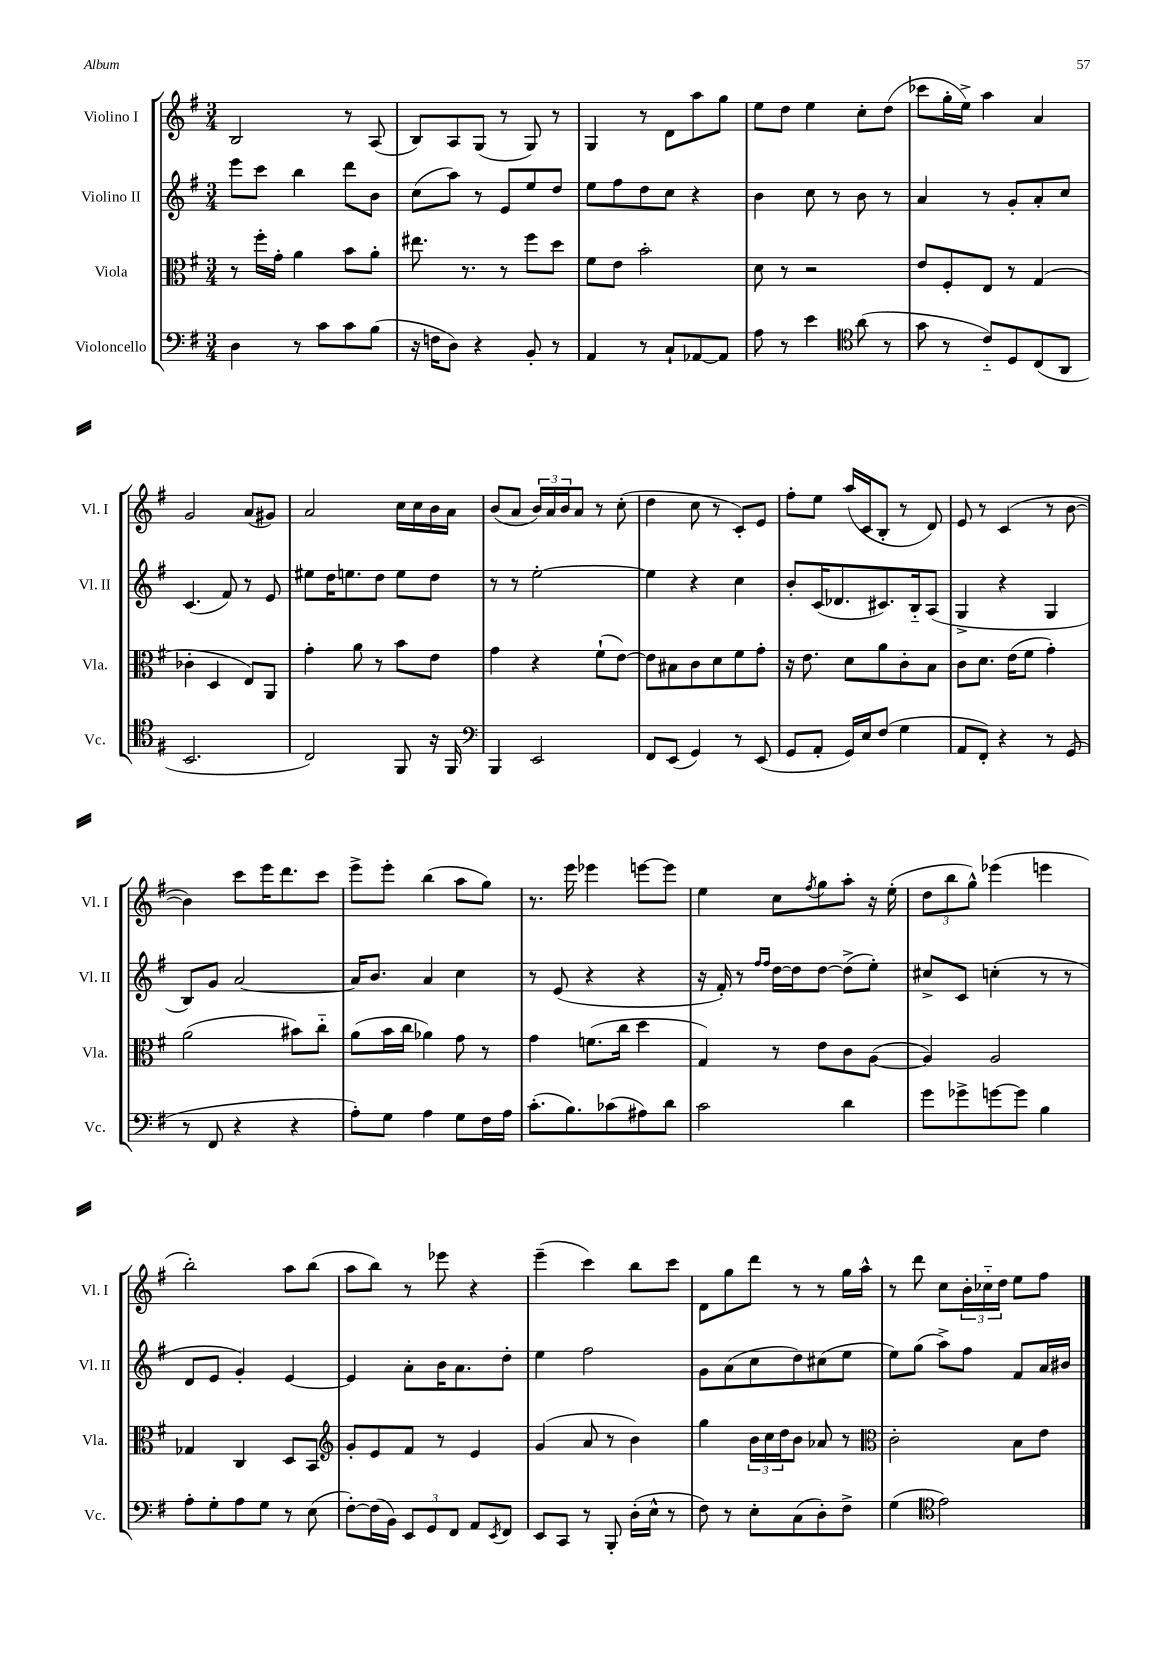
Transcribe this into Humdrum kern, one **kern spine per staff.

**kern	**kern	**kern	**kern
*part4	*part3	*part2	*part1
*staff4	*staff3	*staff2	*staff1
*I"Violoncello	*I"Viola	*I"Violino II	*I"Violino I
*I'Vc.	*I'Vla.	*I'Vl. II	*I'Vl. I
*clefF4	*clefC3	*clefG2	*clefG2
*k[f#]	*k[f#]	*k[f#]	*k[f#]
*M3/4	*M3/4	*M3/4	*M3/4
=116	=116	=116	=116
4D\	8r	8eee\L	2B/
.	16ff#'\LL	8ccc\J	.
.	16g'\JJ	.	.
8r	4a\	4bb\	.
8c\L	.	.	.
8c\	8b\L	8ddd\L	8r
(8B\J	8a'\J	8b\J	(8A/
=117	=117	=117	=117
16r	8.ee#X\	(8cc\L	8B/L)
16Fn\KL	.	.	.
8D\J)	.	8aa\J)	8A/
.	8.r	.	.
4r	.	8r	(8G/J
.	8r	8e/L	8r
8BB'/	8ff#\L	8ee/	8G/)
8r	8dd\J	8dd/J	8r
=118	=118	=118	=118
4AA/	8f#\L	8ee\L	4G/
.	8e\J	8ff#\	.
8r	2b'\	8dd\	8r
8C`/L	.	8cc\J	8d\L
[8AA-X/	.	4r	8aa\
8AA-/J]	.	.	8gg\J
=119	=119	=119	=119
8A\	8d\	4b\	8ee\L
8r	8r	.	8dd\J
4e\	2r	8cc\	4ee\
.	.	8r	.
*clefC4	*	*	*
(8a\	.	8b\	8cc'\L
8r	.	8r	(8dd\J
=120	=120	=120	=120
8g\	8e/L	4a/	8ccc-X\L
8r	8F#'/	.	16gg'\L
.	.	.	16ee^\JJ)
8c/L)	8E/J	8r	4aa\
8D/	8r	8g'/L	.
(8C/	(4G/	8a'/	4a/
8AA/J	.	8cc/J	.
!!LO:LB:g=z
=121	=121	=121	=121
2.BB/	4c-X'\	(4.c/	2g/
.	4D/	.	.
.	.	8f#/)	.
.	8E/L)	8r	(8a/L
.	8AA/J	8e/	8g#X/J)
=122	=122	=122	=122
2C/)	4g'\	8ee#X\L	2a/
.	.	16dd\K	.
.	.	8.een\	.
.	8a\	.	.
.	8r	8dd\J	.
8FF#/	8b\L	8ee\L	16cc\LL
.	.	.	16cc\
16r	8e\J	8dd\J	16b\
16FF#/	.	.	16a\JJ
=123	=123	=123	=123
*clefF4	*	*	*
4BBB/	4g\	8r	(8b/L
.	.	8r	8a/J
2EE/	4r	[2ee'\	24b/LL)
.	.	.	24a/
.	.	.	24b/J
.	.	.	8a/J
.	(8f#`\L	.	8r
.	[8e\J)	.	(8cc'\
=124	=124	=124	=124
8FF#/L	8e\L]	4ee\]	4dd\
(8EE/J	8B#X\	.	.
4GG/)	8c\	4r	8cc\
.	8d\	.	8r
8r	8f#\	4cc\	8c'/L)
(8EE/	8g'\J	.	8e/J
=125	=125	=125	=125
8GG/L	16r	8b'/L	8ff#'\L
.	8.e\	.	.
8AA'/J	.	(16c/K	8ee\J
.	.	8.d-X/	.
16GG/LL)	8d\L	.	(16aa/LL
16E/J	.	.	16c/J
(8F#/J	8a\	8.c#X/)	8B'/J
4G\	8c'\	.	8r
.	.	16B/k	.
.	8B\J	(8A/J	8d/)
=126	=126	=126	=126
8AA/L	8c\L	4G^/	8e/
8FF#'/J)	8.d\J	.	8r
4r	.	4r	(4c/
.	(16e\KL	.	.
.	8f#\J	.	.
8r	4g'\)	4G/	8r
(8GG/	.	.	[8b\
!!LO:LB:g=z
=127	=127	=127	=127
8r	(2a\	8B/L)	4b\])
8FF#/	.	8g/J	.
4r	.	[2a/	8ccc\L
.	.	.	16eee\K
.	.	.	8.ddd\
4r	8b#X\L)	.	.
.	8cc\J	.	8ccc\J
=128	=128	=128	=128
8A'\L)	(8a\L	16a/KL]	8eee^\L
.	.	8.b/J	.
8G\J	16b\L	.	8eee'\J
.	16cc\JJ	.	.
4A\	4a-X\)	4a/	(4bb\
8G\L	8g\	4cc\	8aa\L
16F#\L	8r	.	8gg\J)
16A\JJ	.	.	.
=129	=129	=129	=129
(8.c'\L	4g\	8r	8.r
.	.	(8e/	.
8.B\)	.	.	16eee\
.	(8.fn\L	4r	4eee-X\
(8c-X\	.	.	.
.	16cc\Jk	.	.
8A#X\)	4dd\	4r	[8eeen\L
8d\J	.	.	8eee\J]
=130	=130	=130	=130
2c\	4G/)	16r	4ee\
.	.	16f#'/)	.
.	.	8r	.
.	.	16qqff#/LL	.
.	.	16qqff#/JJ	.
.	8r	[16dd\LL	8cc\L
.	.	16dd\J]	.
.	.	.	8qff#/
.	8e\L	[8dd\J	8gg\
4d\	8c\	(8dd^\L]	8aa'\J
.	([8A\J	8ee'\J)	16r
.	.	.	(16ee'\
=131	=131	=131	=131
8g\L	4A/])	8cc#X^/L	12dd\L
.	.	.	12bb\
8g-X^\	.	8c/J	.
.	.	.	12gg^^\J)
[8gn\	2A/	(4ccn'\	(4eee-X\
8g\J]	.	.	.
4B\	.	8r	4eeen\
.	.	8r	.
!!LO:LB:g=z
=132	=132	=132	=132
8A'\L	4G-X/	8d/L	2bb'\)
8G'\	.	8e/J	.
8A\	4C/	4g'/)	.
8G\J	.	.	.
8r	8D/L	[4e/	8aa\L
(8E\	8BB/J	.	(8bb\J
=133	=133	=133	=133
*	*clefG2	*	*
[8F#'\L)	8g'/L	4e/]	8aa\L
(16F#\L]	8e/	.	8bb\J)
16BB\JJ)	.	.	.
12EE/L	8f#/J	8a'\L	8r
12GG/	.	.	.
.	8r	16b\K	8eee-X\
12FF#/J	.	.	.
.	.	8.a\	.
8AA/L	4e/	.	4r
8qEE/	.	.	.
8FF#/J	.	8dd'\J	.
=134	=134	=134	=134
8EE/L	(4g/	4ee\	(4eee~\
8CC/J	.	.	.
8r	8a/	2ff#\	4ccc\)
8BBB'/	8r	.	.
(16D'\LL	4b\)	.	8bb\L
16E^^\JJ	.	.	.
8r	.	.	8ccc\J
=135	=135	=135	=135
8F#\)	4gg\	8g\L	8d\L
8r	.	(8a\	8gg\
8E'\L	24b\LL	8cc\	8ddd\J
.	24cc\	.	.
.	24dd\J	.	.
(8C\	8b\J	8dd\)	8r
8D'\)	8a-X/	(8cc#X\	8r
8F#^\J	8r	8ee\J	16gg\LL
.	.	.	16aa^^\JJ
=136	=136	=136	=136
*	*clefC3	*	*
(4G\	2c'\	8ee\L)	8r
.	.	(8gg\J	8ddd\
*clefC4	*	*	*
2e\)	.	8aa^\L)	8cc\L
.	.	8ff#\J	24b'\L
.	.	.	24cc-X\
.	.	.	24dd\JJ
.	8B\L	8f#/L	8ee\L
.	8e\J	16a/L	8ff#\J
.	.	16b#X/JJ	.
==	==	==	==
*-	*-	*-	*-
